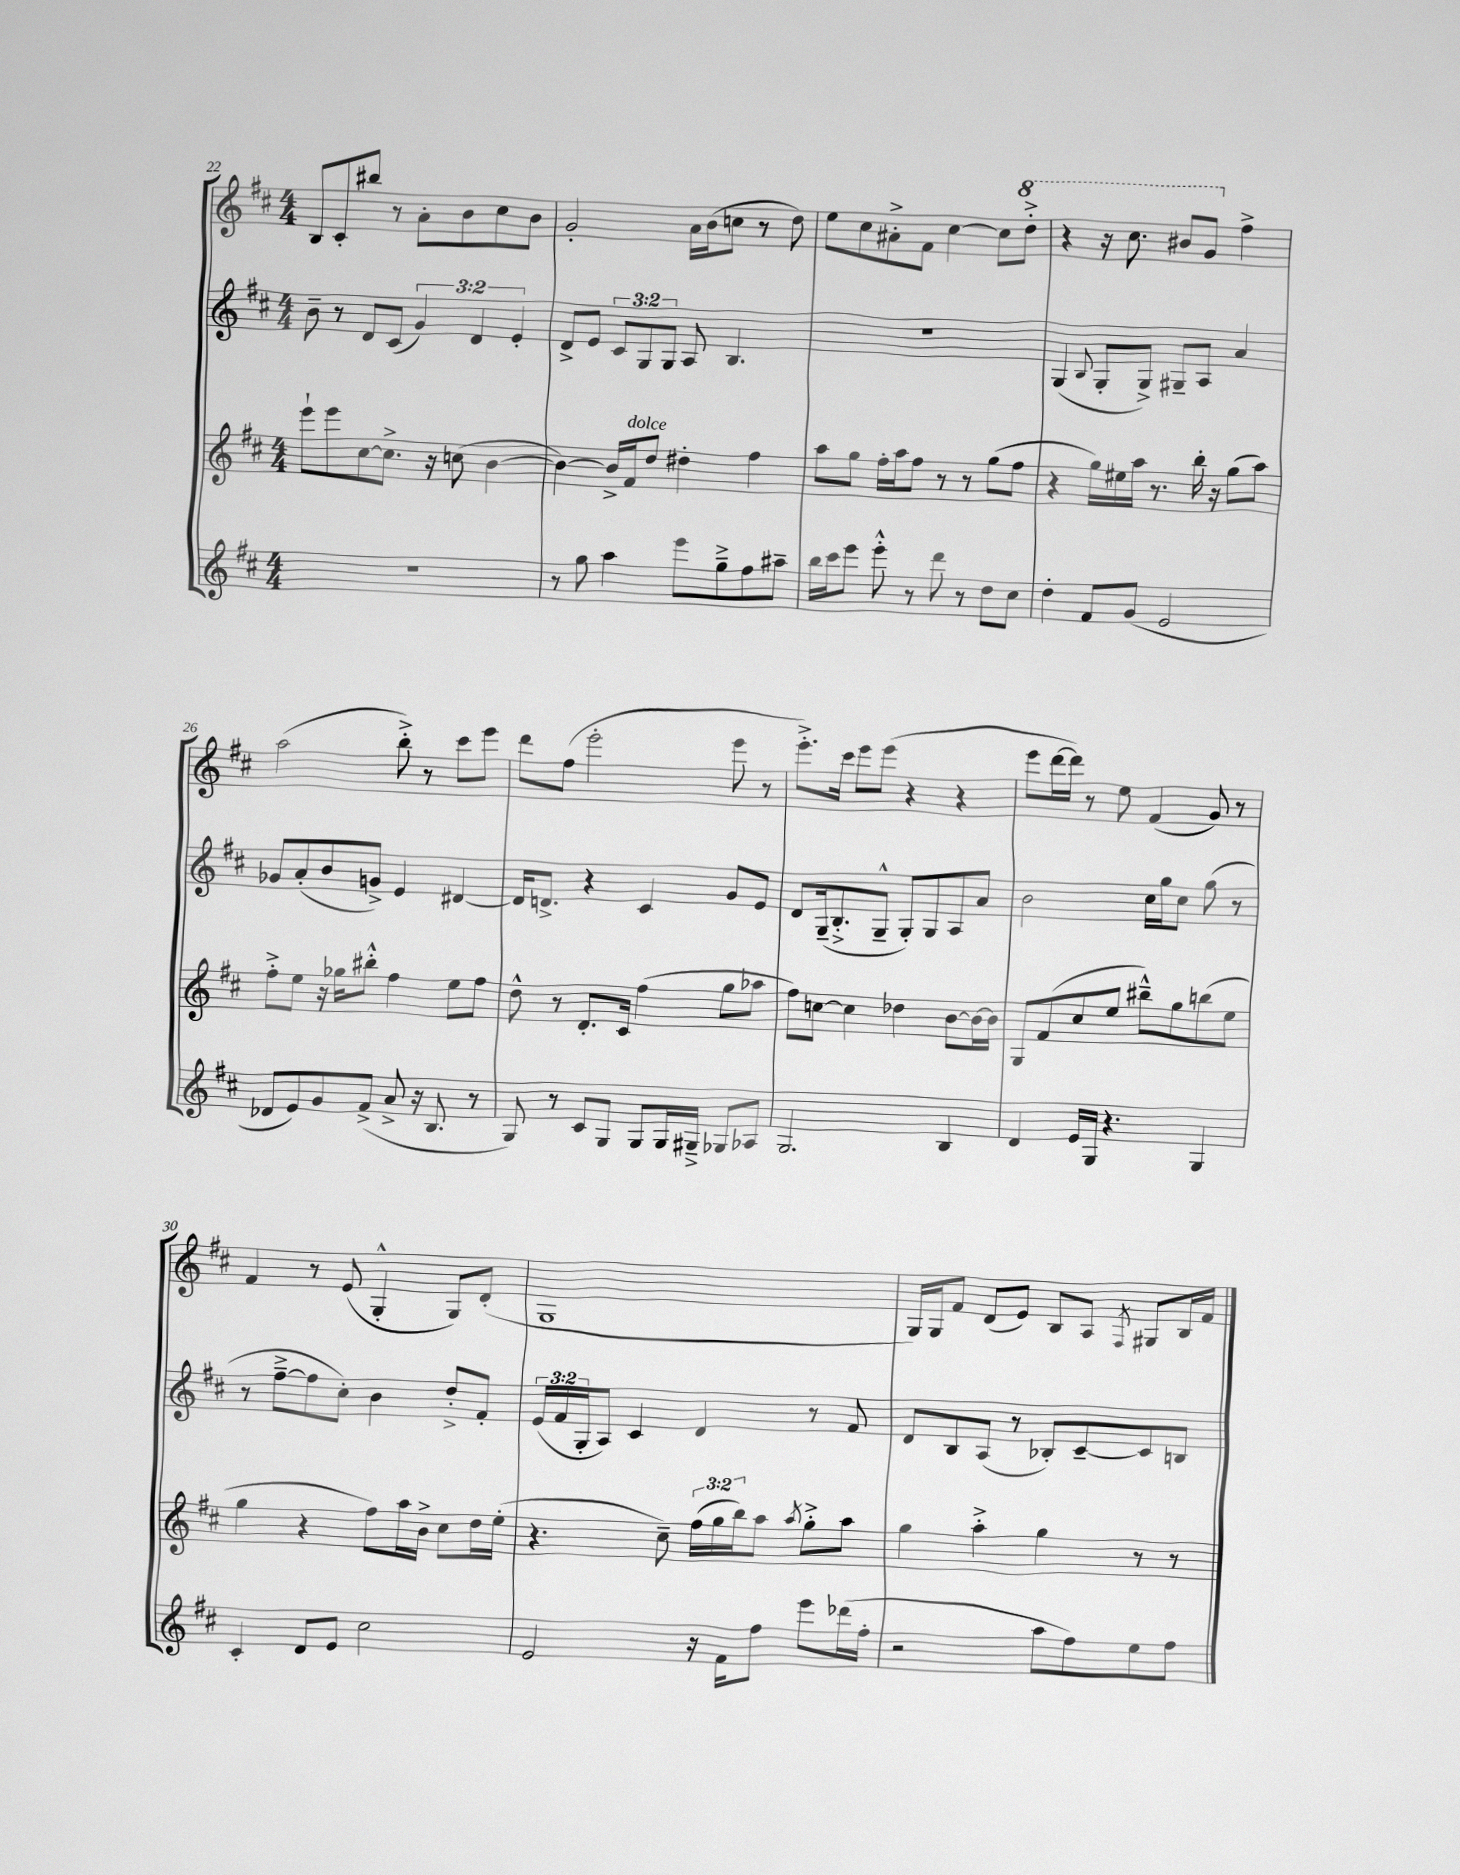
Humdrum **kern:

**kern	**kern	**kern	**kern
*staff4	*staff3	*staff2	*staff1
*clefG2	*clefG2	*clefG2	*clefG2
*k[f#c#]	*k[f#c#]	*k[f#c#]	*k[f#c#]
*M4/4	*M4/4	*M4/4	*M4/4
1r	8eee`\L	8b~\	8B/L
.	8eee\	8r	8c#'/
.	[8cc#\	8d/L	8bb#/J
.	8.cc#^\]J	(8c#/J	8r
.	.	6g/)	8a'\L
.	16r	.	.
.	(8cc\	.	8b\
.	.	6d/	.
.	[4b\	.	8cc#\
.	.	6e'/	.
.	.	.	8b\J
=	=	=	=
8r	4b\_)	8d^/L	2g'/
8gg\	.	8e/J	.
4aa\	16b^/]LL	12c#/L	.
.	16f#/J	.	.
.	.	12G/	.
.	8dd/J	.	.
.	.	12G/J	.
8eee\L	4dd#'\	8A/	16a\LL
.	.	.	(16b\J
8gg~^\	.	4.B/	8cc\J
8ff#\	4ff#\	.	8r
8aa#~\J	.	.	8dd\)
=	=	=	=
16bb\LL	8aa\L	1r	8ee\L
16ccc#\J	.	.	.
8eee\J	8gg\J	.	8cc#\
8eee'^^\	16ff#'\LL	.	8a#'^\
.	16aa\J	.	.
8r	8ff#\J	.	8f#\J
8ddd\	8r	.	[4cc#\
8r	8r	.	.
8dd\L	(8gg\L	.	8cc#\]L
8cc#\J	8ff#\J	.	8ddd'^\J
=	=	=	=
4dd'\	4r	(4G/	4r
.	.	8qqB/	.
8f#/L	16gg\LL)	8G'/L	16r
.	16ee#\	.	8.ccc#\
(8g/J	16aa\JJ	8G^/J)	.
.	8.r	.	.
2e/	.	8G#~/L	8bb#/L
.	16bb'\	8A/J	8gg/J
.	16r	.	.
.	(8gg\L	4a/	4ff#^\
.	8aa\J)	.	.
=	=	=	=
8d-/L	8ff#'^\L	8g-/L	(2aa\
8e/)	8ee\J	(8a'/	.
8g/	16r	8b/	.
.	16gg-\LK	.	.
(8f#^/J	8bb#'^^\J	8g^/J)	.
8a^/	4ff#\	4e/	8bb'^\)
16r	.	.	8r
8.B/	.	.	.
.	8ee\L	[4d#/	8ccc#\L
8r	8ff#\J	.	8eee\J
=	=	=	=
8G/)	8dd^^\	16d#/]LK	8ddd\L
.	.	8.d^/J	.
8r	8r	.	(8ff#\J
8c#/L	8.d'/L	4r	2eee'\
8G/J	.	.	.
.	16c#/Jk	.	.
8G/L	(4ff#\	4c#/	.
16G/L	.	.	.
16G#~^/JJ	.	.	.
8G-/L	8gg\L	8g/L	8eee\
8A-/J	8aa-\J	8e/J	8r
=	=	=	=
2.G/	8ff#\L)	8d/L	8.eee'^\L)
.	[8cc\J	(16G~/k	.
.	.	8.B'^/	16ccc#\Jk
.	4cc\]	.	8eee\L
.	.	8G~^^/J	(8eee\J
.	4dd-\	8G'/L)	4r
.	.	8G/	.
4B/	[8b\L	8A/	4r
.	16b\_L	8a/J	.
.	16b\]JJ	.	.
=	=	=	=
4d/	8G/L	2b\	8eee\L
.	(8f#/	.	[16ddd\L
.	.	.	16ddd\]JJ)
16e/LL	8cc#/	.	8r
16G/JJ	.	.	.
4.r	8ee/J	.	8ee\
.	8bb#~^^\L)	16cc#\LL	(4f#/
.	.	16gg\J	.
.	8gg\	8cc#\J	.
4G/	(8bb\	(8gg\	8g/)
.	8ee\J	8r	8r
=	=	=	=
4c#'/	4gg\	8r	4f#/
.	.	[8ff#~^\L	.
8d/L	4r	8ff#\]	8r
8e/J	.	8cc#'\J)	(8e/
2cc#\	8ff#\L)	4b\	4G'^^/
.	16aa\L	.	.
.	16b^\JJ	.	.
.	8cc#\L	8dd'^/L	8G/L)
.	16dd\L	8f#'/J	(8d'/J
.	(16ee'\JJ	.	.
=	=	=	=
2e/	4.r	(24e/LL	1G
.	.	24f#/	.
.	.	24G'/J	.
.	.	8A/J)	.
.	.	4c#/	.
.	8cc#~\)	.	.
16r	(24ff#\LL	4d/	.
.	24gg\	.	.
16f#\LK	.	.	.
.	24bb\J)	.	.
8ff#\J	8aa\J	.	.
.	8qaa/	.	.
8eee\L	8gg'^\L	8r	.
(16ddd-\L	8aa\J	8f#/	.
16ff#'\JJ	.	.	.
=	=	=	=
2r	4gg\	8d/L	16G/LL)
.	.	.	16G/J
.	.	8B/	8f#/J
.	4aa'^\	(8A/J	(8d/L
.	.	8r	8e/J)
8aa\L	4gg\	8B-'/L)	8B/L
8ff#\)	.	[8c#~/	8A/J
.	.	.	8qF#/
8ee\	8r	8c#/]	8G#/L
8ff#\J	8r	8B/J	16B/L
.	.	.	16f#/JJ
==	==	==	==
*-	*-	*-	*-
